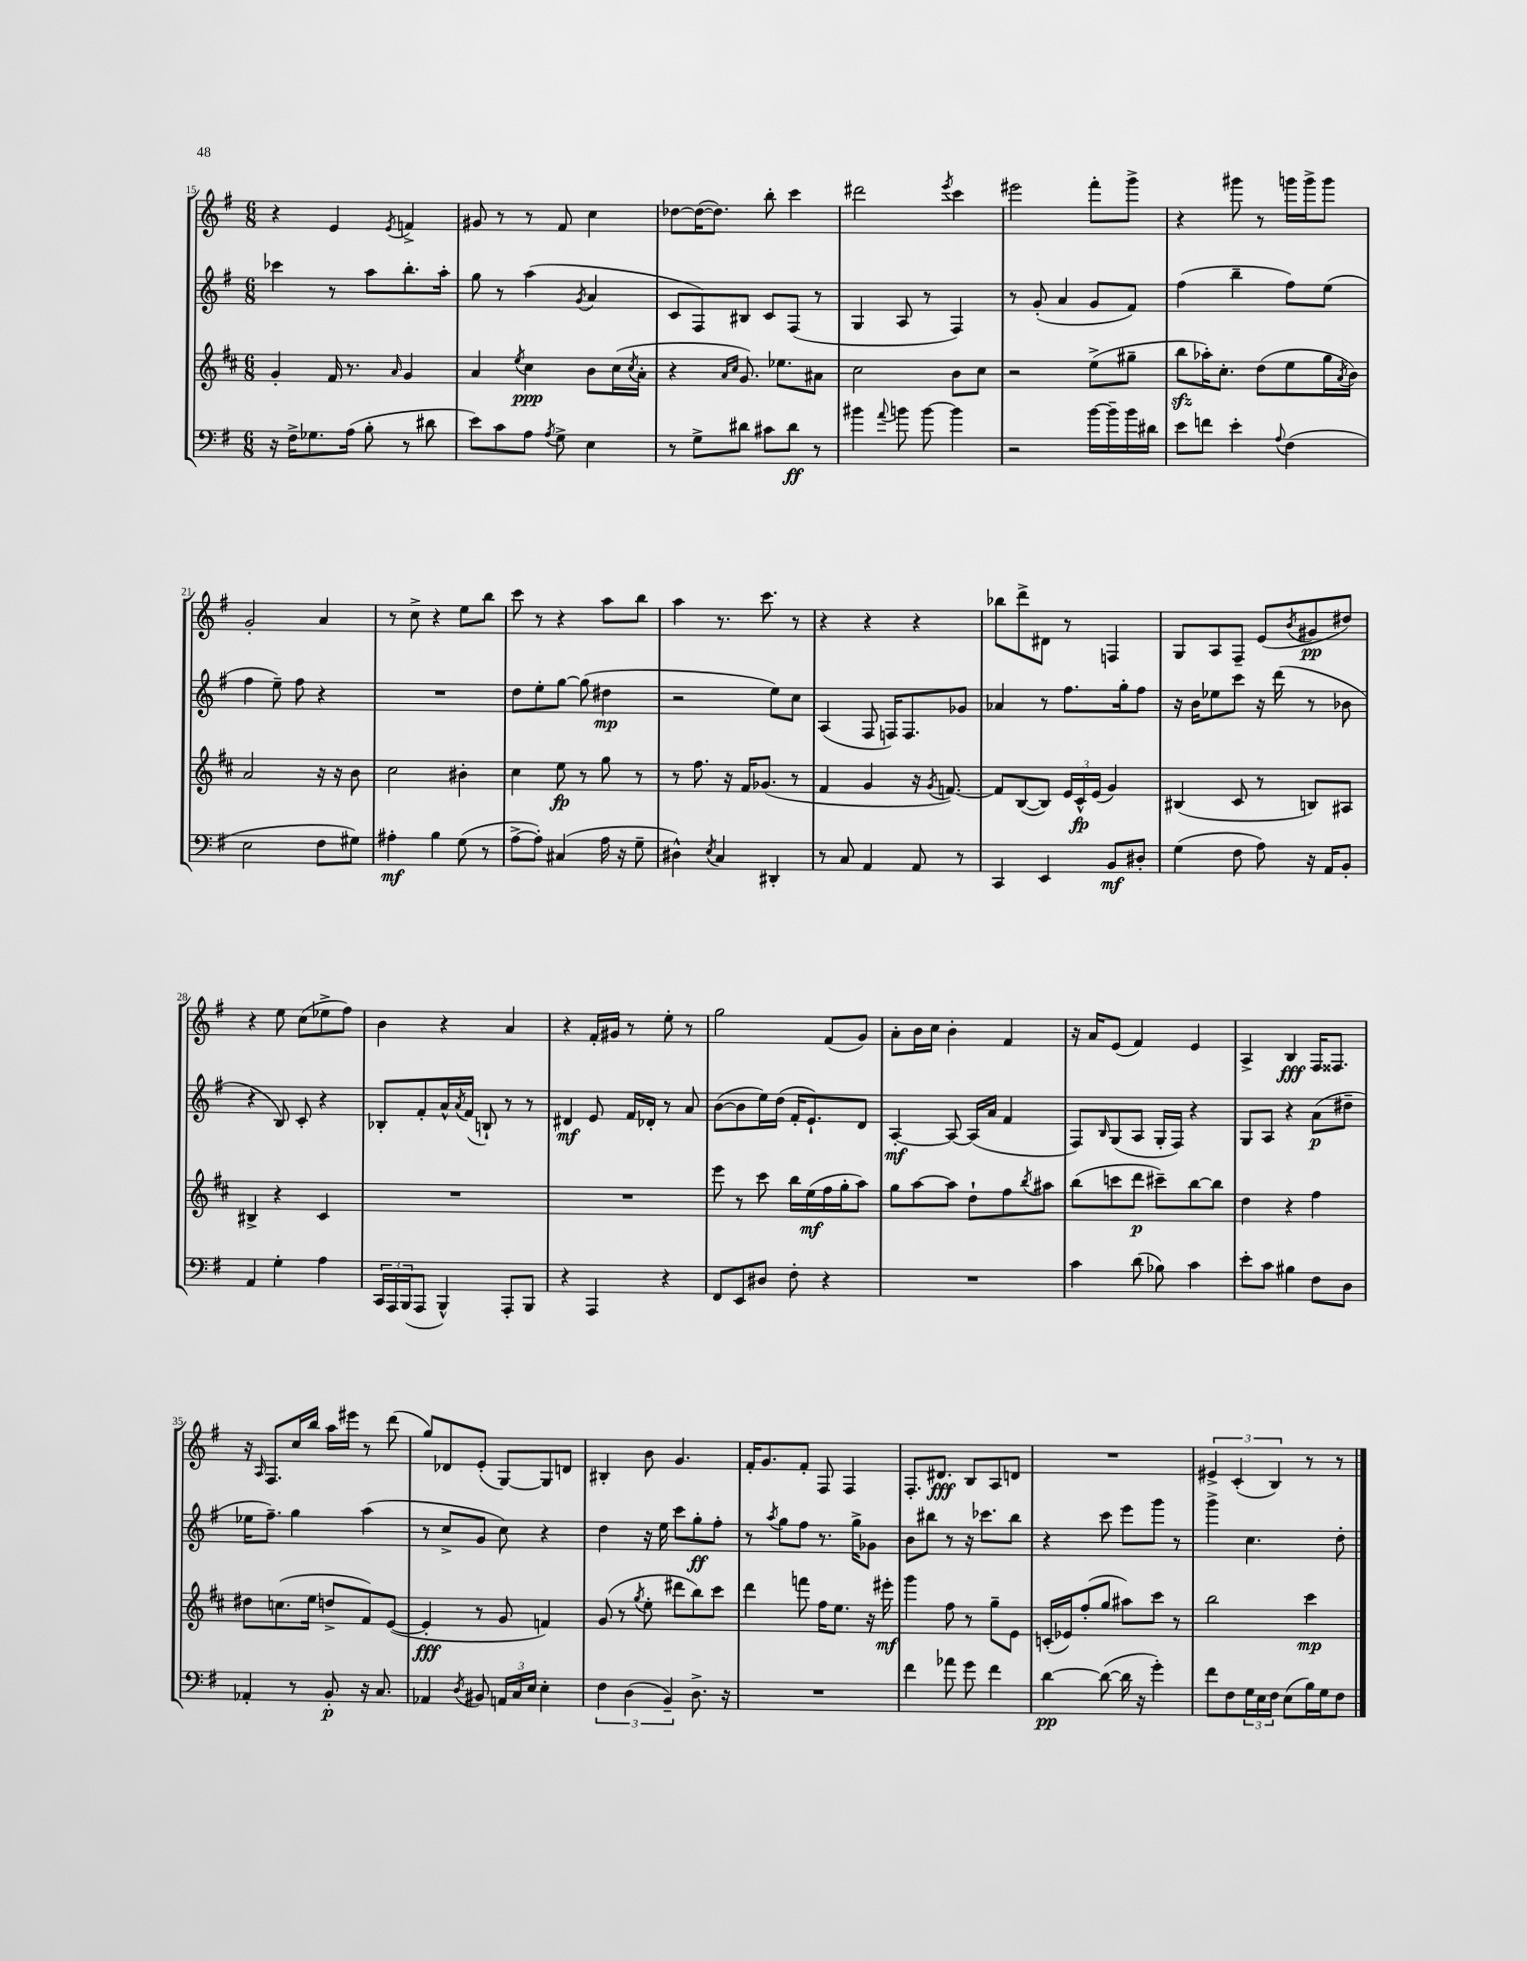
<<
\new StaffGroup <<
\new Staff = "s0" {
    \clef treble \key g \major \numericTimeSignature \time 6/8
    r4 e'4 \acciaccatura { e'8 } f'4-> |
    gis'8 r8 r8 fis'8 c''4 |
    des''8~ des''16~( des''8.) b''8-. c'''4 |
    dis'''2 \acciaccatura { e'''8 } c'''4 |
    eis'''2 fis'''8-. g'''8-> |
    r4 gis'''8 r8 g'''16 g'''16-> g'''8 |
    g'2-. a'4 |
    r8 c''8-> r4 e''8 b''8 |
    c'''8 r8 r4 a''8 b''8 |
    a''4 r8. c'''8. r8 |
    r4 r4 r4 |
    bes''8 d'''8-> dis'8 r8 f4 |
    g8 a8 fis8-- e'8( \acciaccatura { b'8 } gis'8\pp dis''8) |
    r4 e''8 c''8( ees''8-> fis''8) |
    b'4 r4 a'4 |
    r4 fis'16-. gis'16 r8 e''8-. r8 |
    g''2 fis'8( g'8) |
    a'8-. b'16 c''16 b'4-. fis'4 |
    r16 a'16 e'8( fis'4) e'4 |
    a4-> b4\fff fis16 fisis8. |
    r16 \grace { a16 } fis8. c''16 b''16 a''16 eis'''16 r8 d'''8( |
    g''8) des'8 e'8-.( g8~) g8 d'8 |
    bis4-. b'8 g'4. |
    fis'16-. g'8. fis'8-. fis8 fis4 |
    fis8.-. dis'8.\fff b8 a8 d'8 |
    R2. |
    \tuplet 3/2 { eis'4-> c'4-.( b4) } r8 r8 \bar "|." |
}
\new Staff = "s1" {
    \clef treble \key g \major \numericTimeSignature \time 6/8
    ces'''4 r8 a''8 b''8.-. a''16-. |
    g''8 r8 a''4( \acciaccatura { g'8 } a'4 |
    c'8 fis8) bis8 c'8 fis8( r8 |
    g4 a8 r8 fis4) |
    r8 g'8-.( a'4 g'8 fis'8) |
    fis''4( b''4-- fis''8) e''8( |
    fis''4 e''8--) fis''8 r4 |
    R2. |
    d''8 e''8-. g''8~ g''8( dis''4\mp |
    r2 e''8) c''8 |
    a4( fis8 f16) f8. ges'8 |
    aes'4 r8 fis''8. g''16-. fis''8 |
    r16 b'16 ees''8 c'''8 r16 d'''16( r8 bes'8 |
    r4 b8) c'8-. r4 |
    bes8-. fis'8-. a'16-^ \acciaccatura { a'8 } fis'16( b8-!) r8 r8 |
    dis'4\mf e'8 fis'16 des'16-. r8 a'8 |
    b'8~( b'8 e''16) d''16( fis'16-. e'8.-!) d'8 |
    a4~-.\mf a8~ a16( a'16 fis'4 |
    fis8) \grace { b16 } g8( a8 g16-. fis16) r4 |
    g8 a8 r4 a'8\p( dis''8-- |
    ees''16 fis''8.--) g''4 a''4( |
    r8 c''8-> g'8 c''8) r4 |
    d''4 r16 e''16 c'''8 g''8-.\ff fis''8-. |
    r8 \acciaccatura { a''8 } g''8 fis''8 r8. g''16-> ges'8 |
    b'8 bis''8 r8 r16 ces'''8. bis''8 |
    r4 c'''8 e'''8 g'''8 r8 |
    g'''4-> c''4. d''8-. \bar "|." |
}
\new Staff = "s2" {
    \clef treble \key d \major \numericTimeSignature \time 6/8
    g'4-. fis'16 r8. \grace { a'16 } g'4 |
    a'4 \acciaccatura { e''8 } cis''4\ppp b'8 cis''16( \acciaccatura { cis''8 } a'16-. |
    r4 \grace { a'16 cis''16 } g'8.) ees''8. ais'8 |
    cis''2 b'8 cis''8 |
    r2 e''8->( gis''8-- |
    b''8\sfz aes''16-.) cis''8.-. d''8( e''8 g''16 \acciaccatura { a'8 } b'16) |
    a'2 r16 r16 b'8 |
    cis''2 bis'4-. |
    cis''4 e''8\fp r8 g''8 r8 |
    r8 fis''8. r16 fis'16 ges'8.( r8 |
    fis'4 g'4 r16 \acciaccatura { g'8 } f'8.~) |
    f'8 b8~( b8) \tuplet 3/2 { e'16 cis'16-^\fp e'16( } g'4) |
    bis4( cis'8 r8 b8) ais8 |
    bis4-> r4 cis'4 |
    R2. |
    R2. |
    e'''8 r8 cis'''8 b''16 e''16\mf( fis''16 g''16-. a''8) |
    g''8 a''8~ a''8 d''8-! fis''8 \acciaccatura { b''8 } ais''8 |
    b''8( c'''8 d'''8\p cis'''8--) b''8~ b''8 |
    d''4 r4 fis''4 |
    dis''8 c''8.( e''16 d''8-> fis'8) e'8~( |
    e'4-.\fff r8 g'8 f'4) |
    g'8( r8 \acciaccatura { g''8 } e''8-. dis'''8 b''8) cis'''8 |
    d'''4 f'''8 fis''16 e''8. r16 eis'''16-.\mf |
    g'''4 fis''8 r8 g''8-- e'8 |
    c'16-.( ees'16) fis''8-.( g''8 ais''8) cis'''8 r8 |
    b''2 cis'''4\mp \bar "|." |
}
\new Staff = "s3" {
    \clef bass \key g \major \numericTimeSignature \time 6/8
    r16 fis16-> ges8. a16( b8-. r8 dis'8 |
    e'8) c'8 a8 \acciaccatura { a8 } g8-> e4 |
    r8 g8-> dis'8 cis'8 dis'8\ff r8 |
    bis'4 \appoggiatura { a'8 } b'8 b'8~ b'4 |
    r2 b'16~ b'16-- b'16 dis'16 |
    e'8 f'8 e'4-. \appoggiatura { a8 } fis4( |
    e2 fis8 gis8) |
    ais4-.\mf b4 g8( r8 |
    a8~-> a8-.) cis4( a16 r16 g8-- |
    dis4-^) \acciaccatura { e8 } c4 dis,4-. |
    r8 c8 a,4 a,8 r8 |
    c,4 e,4 b,8\mf dis8-. |
    g4( fis8 a8) r16 a,16 b,8-. |
    a,4 g4-. a4 |
    \tuplet 3/2 { c,16 a,,16 b,,16( } a,,8 b,,4-^) a,,8-. b,,8 |
    r4 a,,4 r4 |
    fis,8 e,8 dis8 fis8-. r4 |
    R2. |
    c'4 d'8( bes8) c'4 |
    e'8-. c'8 bis4 fis8 d8 |
    aes,4-. r8 b,8-.\p r16 c8. |
    aes,4 \acciaccatura { d8 } bis,8 \tuplet 3/2 { a,16 c16 e16 } e4-. |
    \tuplet 3/2 { fis4 d4( b,4--) } d8.-> r16 |
    R2. |
    fis'4 aes'8 g'8 fis'4 |
    d'4~\pp d'8~( d'16 r16 g'4-.) |
    fis'8 fis8 \tuplet 3/2 { g16 e16 fis16 } e8( b16) g16 fis8 \bar "|." |
}
>>
>>
\layout { \context { \Score currentBarNumber = #15 } }
